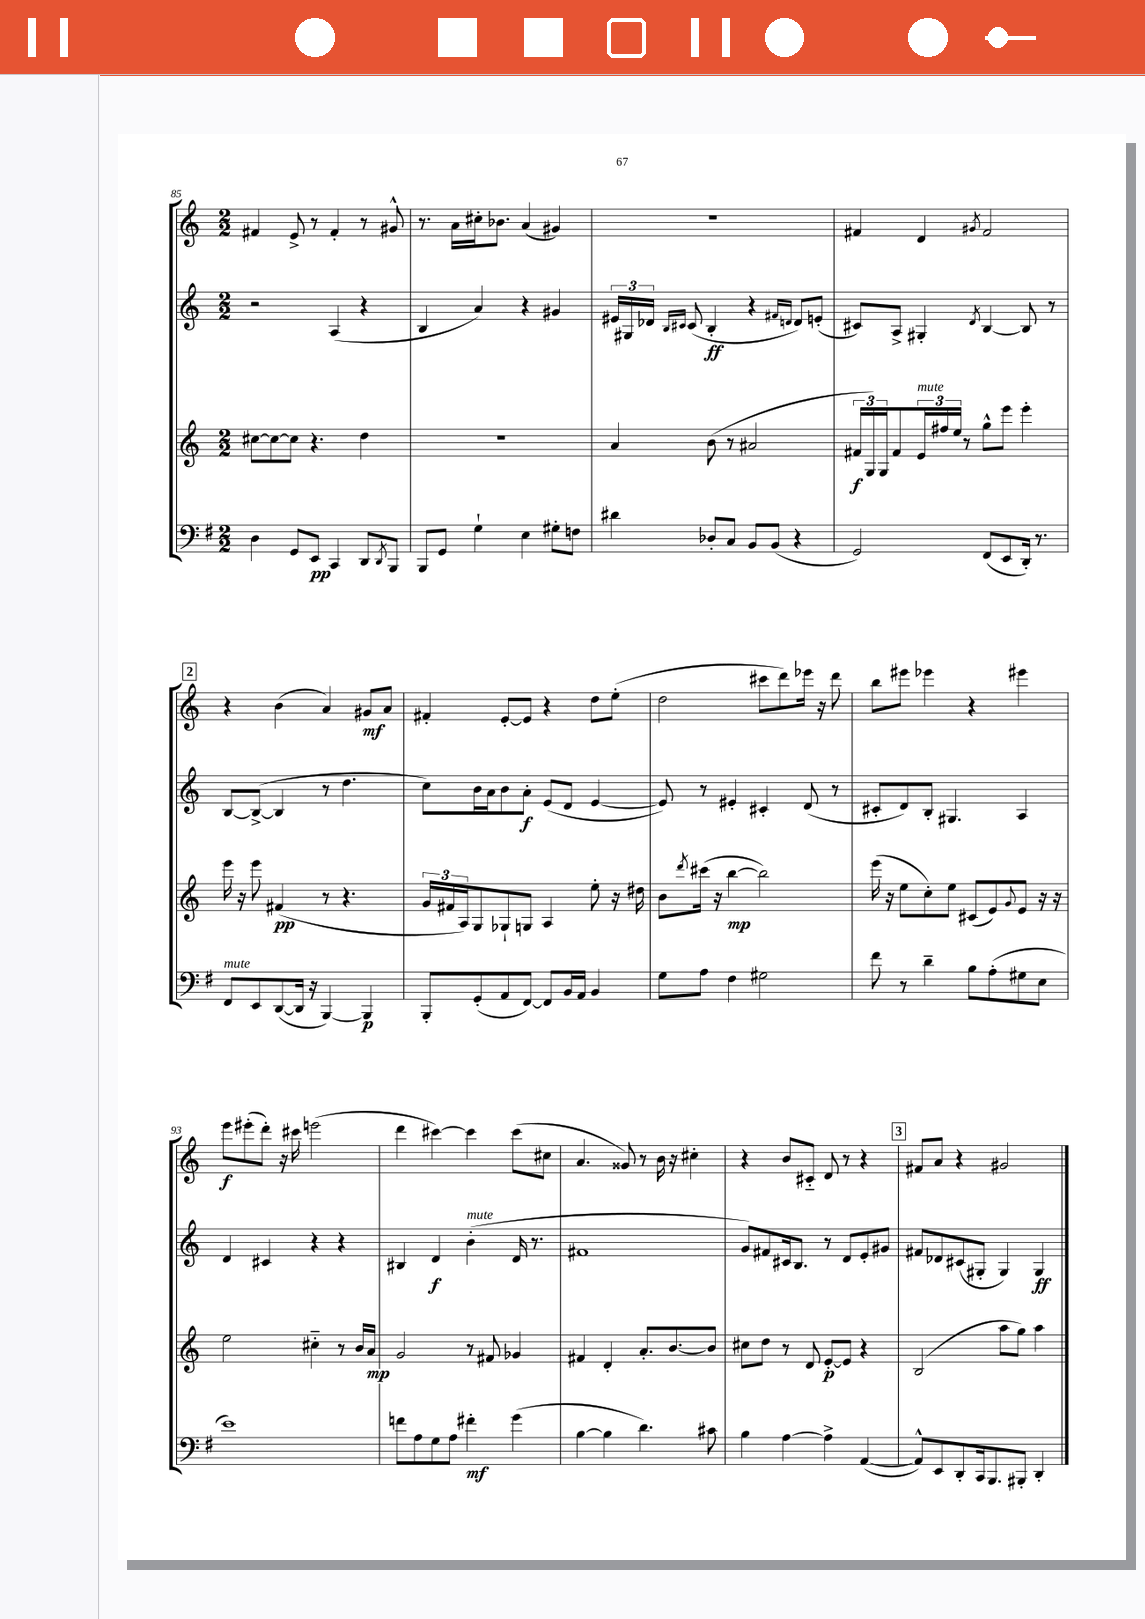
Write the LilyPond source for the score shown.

<<
\new StaffGroup <<
\new Staff = "s0" {
    \clef treble \key c \major \numericTimeSignature \time 2/2
    fis'4 e'8-> r8 fis'4-. r8 gis'8-^ |
    r8. a'16 cis''16-. bes'8. a'4( gis'4) |
    r1 |
    fis'4 d'4 \acciaccatura { gis'8 } fis'2 |
    \mark \markup { \box "2" } r4 b'4( a'4) gis'8\mf a'8 |
    fis'4-. e'8~-. e'8 r4 d''8 e''8-.( |
    d''2 cis'''8 d'''8) ees'''16 r16 d'''8 |
    b''8 eis'''8 ees'''4 r4 eis'''4 |
    e'''8\f eis'''8-.( d'''8-.) r16 cis'''16 e'''2( |
    d'''4 cis'''4~) cis'''4 cis'''8( cis''8 |
    a'4. gisis'8) r8 b'16 r16 cis''4-. |
    r4 b'8 cis'8-_ d'8 r8 r4 |
    \mark \markup { \box "3" } fis'8 a'8 r4 gis'2 \bar "|." |
}
\new Staff = "s1" {
    \clef treble \key c \major \numericTimeSignature \time 2/2
    r2 a4( r4 |
    b4 a'4) r4 gis'4 |
    \tuplet 3/2 { eis'16 gis16 des'16 } \grace { b16 cis'16 } cis'8( b4-.\ff r4 \grace { fis'16 d'16 } d'8) e'8-.( |
    cis'8) a8-> gis4-. \acciaccatura { d'8 } b4~ b8 r8 |
    \mark \markup { \box "2" } b8~ b8~->( b4 r8 d''4. |
    c''8) b'16 a'16 b'8 a'8-.\f e'8( d'8 e'4~ |
    e'8) r8 eis'4-. cis'4-. d'8( r8 |
    cis'8-. d'8) b8-. gis4. a4 |
    d'4 cis'4 r4 r4 |
    bis4 d'4\f b'4-.^\markup { \italic "mute" }( d'16 r8. |
    fis'1 |
    g'8) fis'8 cis'16 b8. r8 d'8 e'8-. gis'8 |
    \mark \markup { \box "3" } fis'8 des'8 cis'8( gis8-. gis4) gis4\ff \bar "|." |
}
\new Staff = "s2" {
    \clef treble \key c \major \numericTimeSignature \time 2/2
    cis''8~ cis''8~ cis''8 r4. d''4 |
    r1 |
    a'4 b'8( r8 ais'2 |
    \tuplet 3/2 { fis'16\f g16) g16 } fis'8 \tuplet 3/2 { e'16^\markup { \italic "mute" } fis''16 e''16 } r8 g''8-^ e'''8 e'''4-. |
    \mark \markup { \box "2" } e'''16 r16 e'''8 fis'4\pp( r8 r4. |
    \tuplet 3/2 { g'16 fis'16 a16) } g8 ges8-! g8 a4 e''8-. r16 dis''16 |
    b'8 \acciaccatura { d'''8 } cis'''16( r16 b''4~\mp b''2) |
    e'''16( r16 e''8 c''8-.) e''8 cis'8( e'8) \appoggiatura { g'8 } e'8 r16 r16 |
    e''2 cis''4-_ r8 b'16 a'16\mp |
    g'2 r8 fis'8 ges'4 |
    fis'4 d'4-. a'8.-. b'8.~ b'8 |
    cis''8 d''8 r8 d'8 e'8~-.\p e'8 r4 |
    \mark \markup { \box "3" } b2( a''8 g''8) a''4 \bar "|." |
}
\new Staff = "s3" {
    \clef bass \key g \major \numericTimeSignature \time 2/2
    d4 g,8 e,8\pp c,4 d,8 \acciaccatura { d,8 } b,,8 |
    b,,8 g,8 g4-! e4 gis8-. f8 |
    dis'4 des8-. c8 b,8 b,8( r4 |
    g,2) fis,8( e,8 d,16-.) r8. |
    \mark \markup { \box "2" } fis,8^\markup { \italic "mute" } e,8 d,8~( d,16 r16 b,,4~) b,,4\p |
    b,,8-. g,8-.( a,8 fis,8~) fis,8 b,16 a,16 b,4 |
    g8 a8 fis4 gis2 |
    fis'8 r8 d'4-- b8 a8-.( gis8 e8 |
    e'1) |
    f'8 a8 g8 a8 fis'4-.\mf g'4( |
    b4~ b4 d'4.) cis'8 |
    b4 a4~ a4-> a,4~( |
    \mark \markup { \box "3" } a,8-^) e,8 d,8-. c,16 b,,8. bis,,8-. d,4-. \bar "|." |
}
>>
>>
\layout { \context { \Score currentBarNumber = #85 } }
